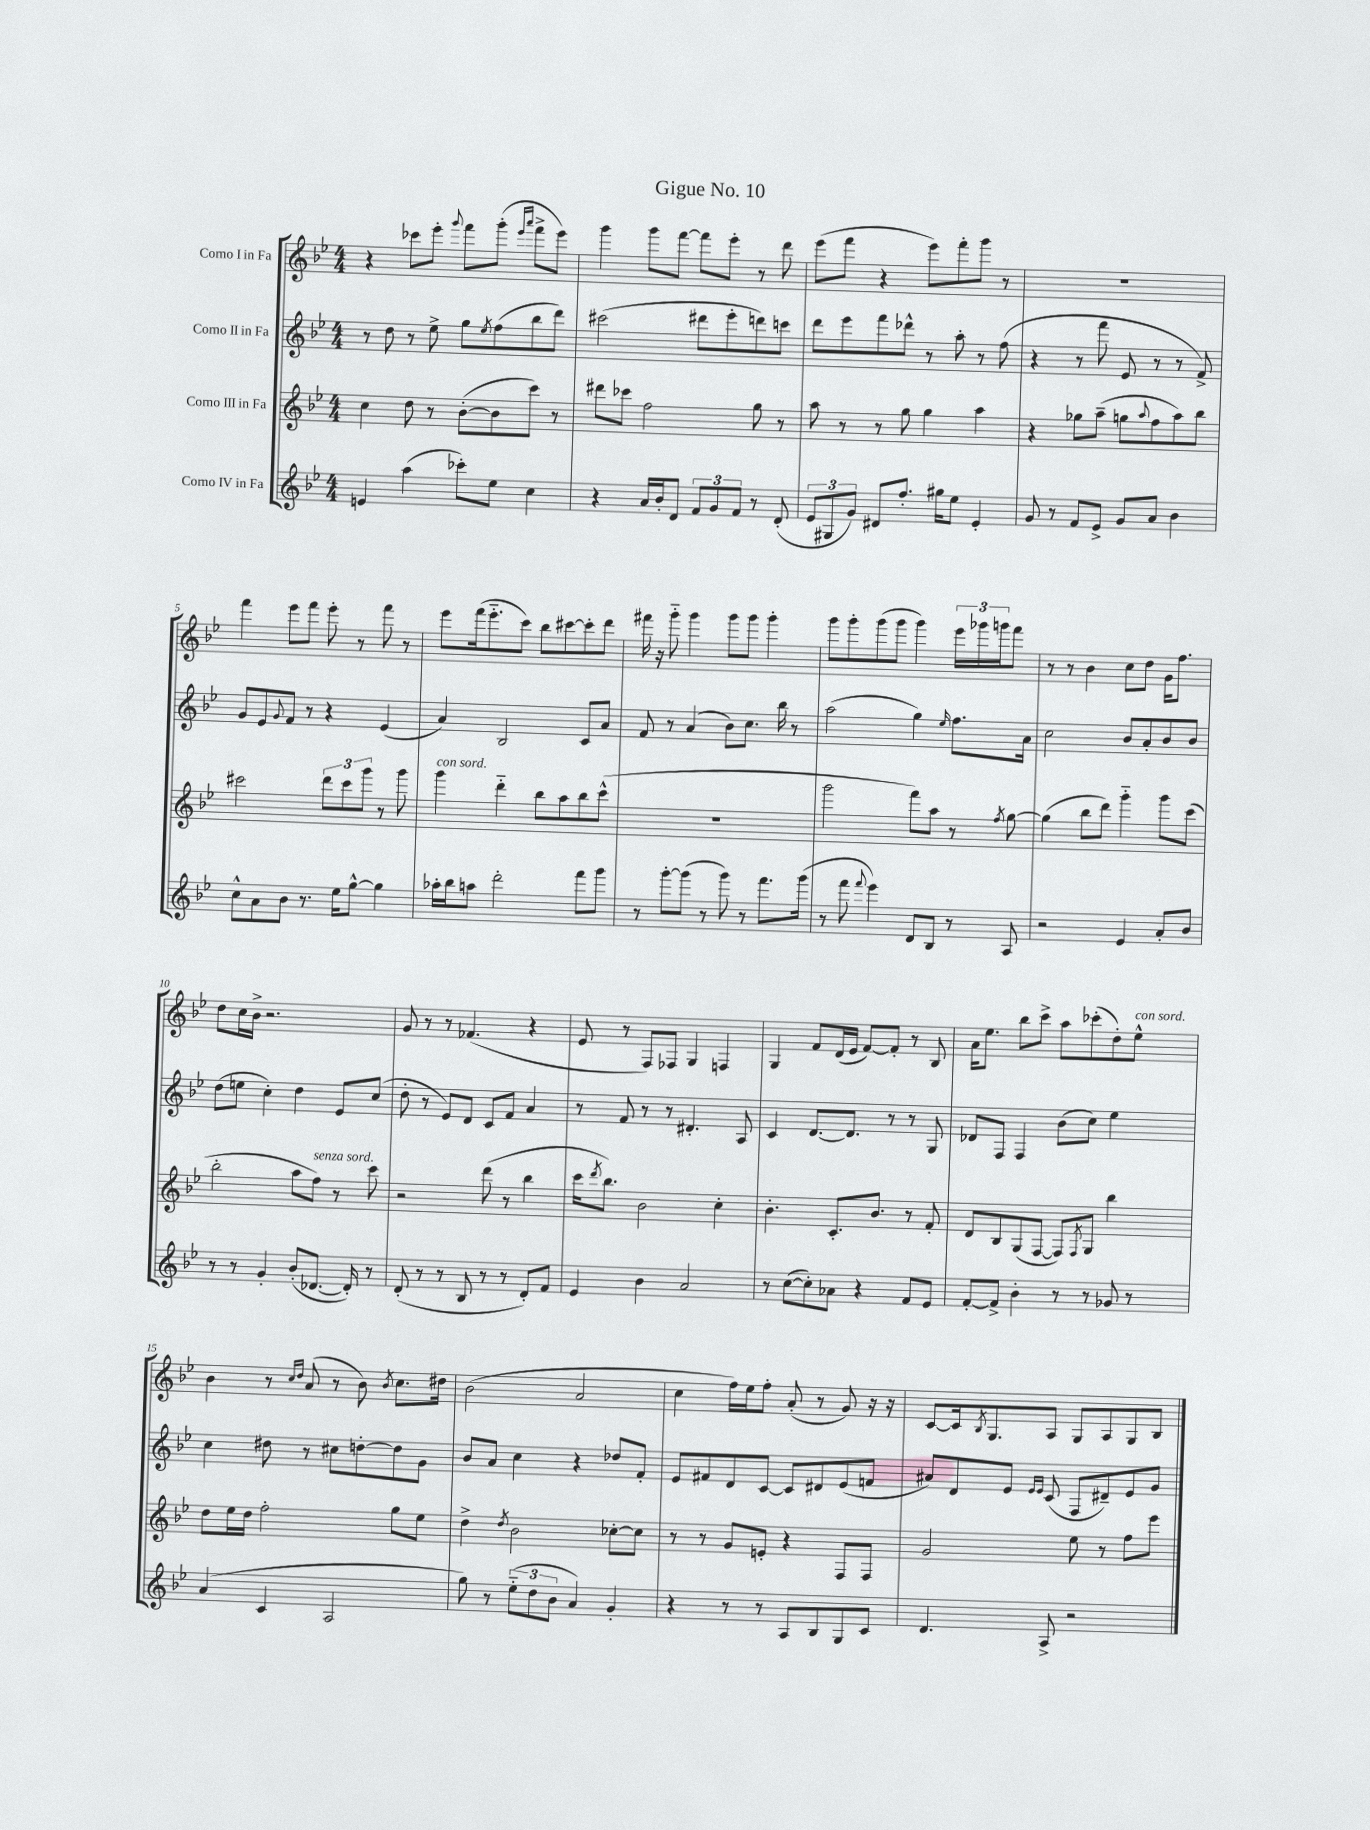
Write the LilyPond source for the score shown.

\header { title = "Gigue No. 10" }
<<
\new StaffGroup <<
\new Staff = "s0" \with { instrumentName = "Corno I in Fa" } {
    \clef treble \key bes \major \numericTimeSignature \time 4/4
    r4 ces'''8 ees'''8-. \appoggiatura { g'''8 } f'''8 g'''8-.( \grace { ees'''16 a'''16 } f'''8-> ees'''8) |
    g'''4 g'''8 f'''8~ f'''8 ees'''8-. r8 d'''8 |
    ees'''8( f'''8 r4 ees'''8) f'''8-. g'''8 r8 |
    R1 |
    f'''4 ees'''8 f'''8 ees'''8-. r8 f'''8 r8 |
    ees'''8 f'''16( ees'''8.-_ c'''8) bes''8 cis'''8~ cis'''8-. d'''8 |
    fis'''16 r16 g'''8-_ g'''4 g'''8 g'''8 g'''4-. |
    g'''8 g'''8-. g'''8( g'''8 g'''4) \tuplet 3/2 { ees'''16 ges'''16 g'''16 } f'''8 |
    r8 r8 bes'4 c''8 d''8 g'16 f''8. |
    d''8 c''16 bes'16-> r2. |
    g'8 r8 r8 fes'4.( r4 |
    ees'8 r8 f8) fes8 g4 f4 |
    g4 f'8 d'16( ees'16 f'8~) f'8-. r8 bes8 |
    a'16 ees''8. bes''8 c'''8-> a''8 ces'''8-.( d''8-.) ees''8-^^\markup { \italic "con sord." } |
    bes'4 r8 \grace { c''16 d''16 } a'8( r8 bes'8) \acciaccatura { bes'8 } c''8. dis''16 |
    bes'2( a'2 |
    c''4 f''16) ees''16 f''8-. a'8-.( r8 g'8) r16 r16 |
    c'8~ c'16 \acciaccatura { bes8 } g8. a8 g8 a8 g8 bes8 \bar "|." |
}
\new Staff = "s1" \with { instrumentName = "Corno II in Fa" } {
    \clef treble \key bes \major \numericTimeSignature \time 4/4
    r8 d''8 r8 ees''8-> g''8 \acciaccatura { ees''8 } f''8( bes''8 d'''8) |
    cis'''2( dis'''8 ees'''8-. d'''8) c'''8 |
    d'''8 ees'''8 f'''8 des'''8-^ r8 a''8-. r8 f''8( |
    r4 r8 f'''8 ees'8 r8 r8 f'8->) |
    g'8 ees'8 \appoggiatura { g'8 } f'8 r8 r4 ees'4( |
    a'4) bes2 c'8 a'8 |
    f'8 r8 a'4( bes'8) c''8. bes''16 r8 |
    a''2( g''4) \grace { ees''16 } f''8. a'16 |
    c''2 bes'8 a'8-. bes'8 bes'8 |
    d''8( e''8 c''4-.) d''4 ees'8 c''8( |
    d''8-. r8 ees'8) d'8 c'8 f'8 a'4 |
    r8 f'8 r8 r8 dis'4.-. a8 |
    c'4 d'8.~ d'8. r8 r8 g8 |
    des'8 f8 f4 bes'8( c''8) ees''4 |
    c''4 dis''8 r8 cis''8 d''8~-. d''8 g'8 |
    bes'8 a'8 c''4 r4 des''8 f'8-. |
    ees'8 fis'8 d'8 c'8~ c'8 dis'8 ees'8( f'8 |
    ais'8) d'8 ees'8 \grace { ees'16 ees'16 } c'8( f8 dis'8--) ees'8 g'8 \bar "|." |
}
\new Staff = "s2" \with { instrumentName = "Corno III in Fa" } {
    \clef treble \key bes \major \numericTimeSignature \time 4/4
    c''4 d''8 r8 bes'8~-.( bes'8 c'''8) r8 |
    dis'''8 ces'''8 f''2 g''8 r8 |
    a''8 r8 r8 g''8 g''4 a''4 |
    r4 ges''8 a''8--( g''8 \appoggiatura { a''8 } f''8 a''8) bes''8 |
    cis'''2 \tuplet 3/2 { d'''8 cis'''8 g'''8 } r8 g'''8 |
    g'''4^\markup { \italic "con sord." } d'''4-_ bes''8 a''8 bes''8 c'''8-^( |
    R1 |
    g'''2 f'''8) a''8 r8 \acciaccatura { f''8 } g''8~ |
    g''4( bes''8 d'''8) g'''4-_ g'''8 c'''8( |
    bes''2-. a''8 f''8^\markup { \italic "senza sord." }) r8 c'''8 |
    r2 d'''8( r8 bes''4 |
    c'''16 \acciaccatura { d'''8 } bes''8.) bes'2 c''4-. |
    bes'4.-. c'8.-. bes'8. r8 f'8-. |
    d'8 bes8 g8( f8~ f8) \acciaccatura { f8 } g8 bes''4 |
    d''8 ees''16 d''16 f''2-. g''8 ees''8 |
    d''4-> \acciaccatura { d''8 } bes'2 ces''8~-. ces''8 |
    r8 r8 g'8 e'8-. r4 f8 f8 |
    g'2 ees''8 r8 f''8 ees'''8 \bar "|." |
}
\new Staff = "s3" \with { instrumentName = "Corno IV in Fa" } {
    \clef treble \key bes \major \numericTimeSignature \time 4/4
    e'4 a''4( ces'''8-.) ees''8 c''4 |
    r4 a'16 bes'16-. d'8 \tuplet 3/2 { f'8 g'8 f'8 } r8 d'8-.( |
    \tuplet 3/2 { ees'8 gis8 g'8) } dis'8 f''8.-. gis''16 ees''8 ees'4-. |
    g'8 r8 f'8 ees'8-> g'8 a'8 bes'4 |
    c''8-^ a'8 bes'8 r8. ees''16 g''8~-^ g''4 |
    aes''16-. bes''16 a''8 d'''2-. f'''8 g'''8 |
    r8 g'''8~-. g'''8( r8 g'''8) r8 f'''8. g'''16( |
    r8 f'''8 \appoggiatura { f'''8 } ees'''4) d'8 bes8 r8 a8 |
    r2 ees'4 a'8-. bes'8 |
    r8 r8 g'4-. bes'8-.( des'8.~ des'16-.) r8 |
    d'8-.( r8 r8 bes8 r8 r8 d'8-.) f'8 |
    ees'4 bes'4 a'2 |
    r8 c''8~( c''8-.) aes'8 r4 f'8 ees'8 |
    f'8~-. f'8-> bes'4-. r8 r8 ges'8 r8 |
    a'4( c'4 a2 |
    g''8) r8 \tuplet 3/2 { ees''8-_( d''8 bes'8 } a'4) g'4-. |
    r4 r8 r8 a8 bes8 g8 c'8 |
    d'4. a8-> r2 \bar "|." |
}
>>
>>
